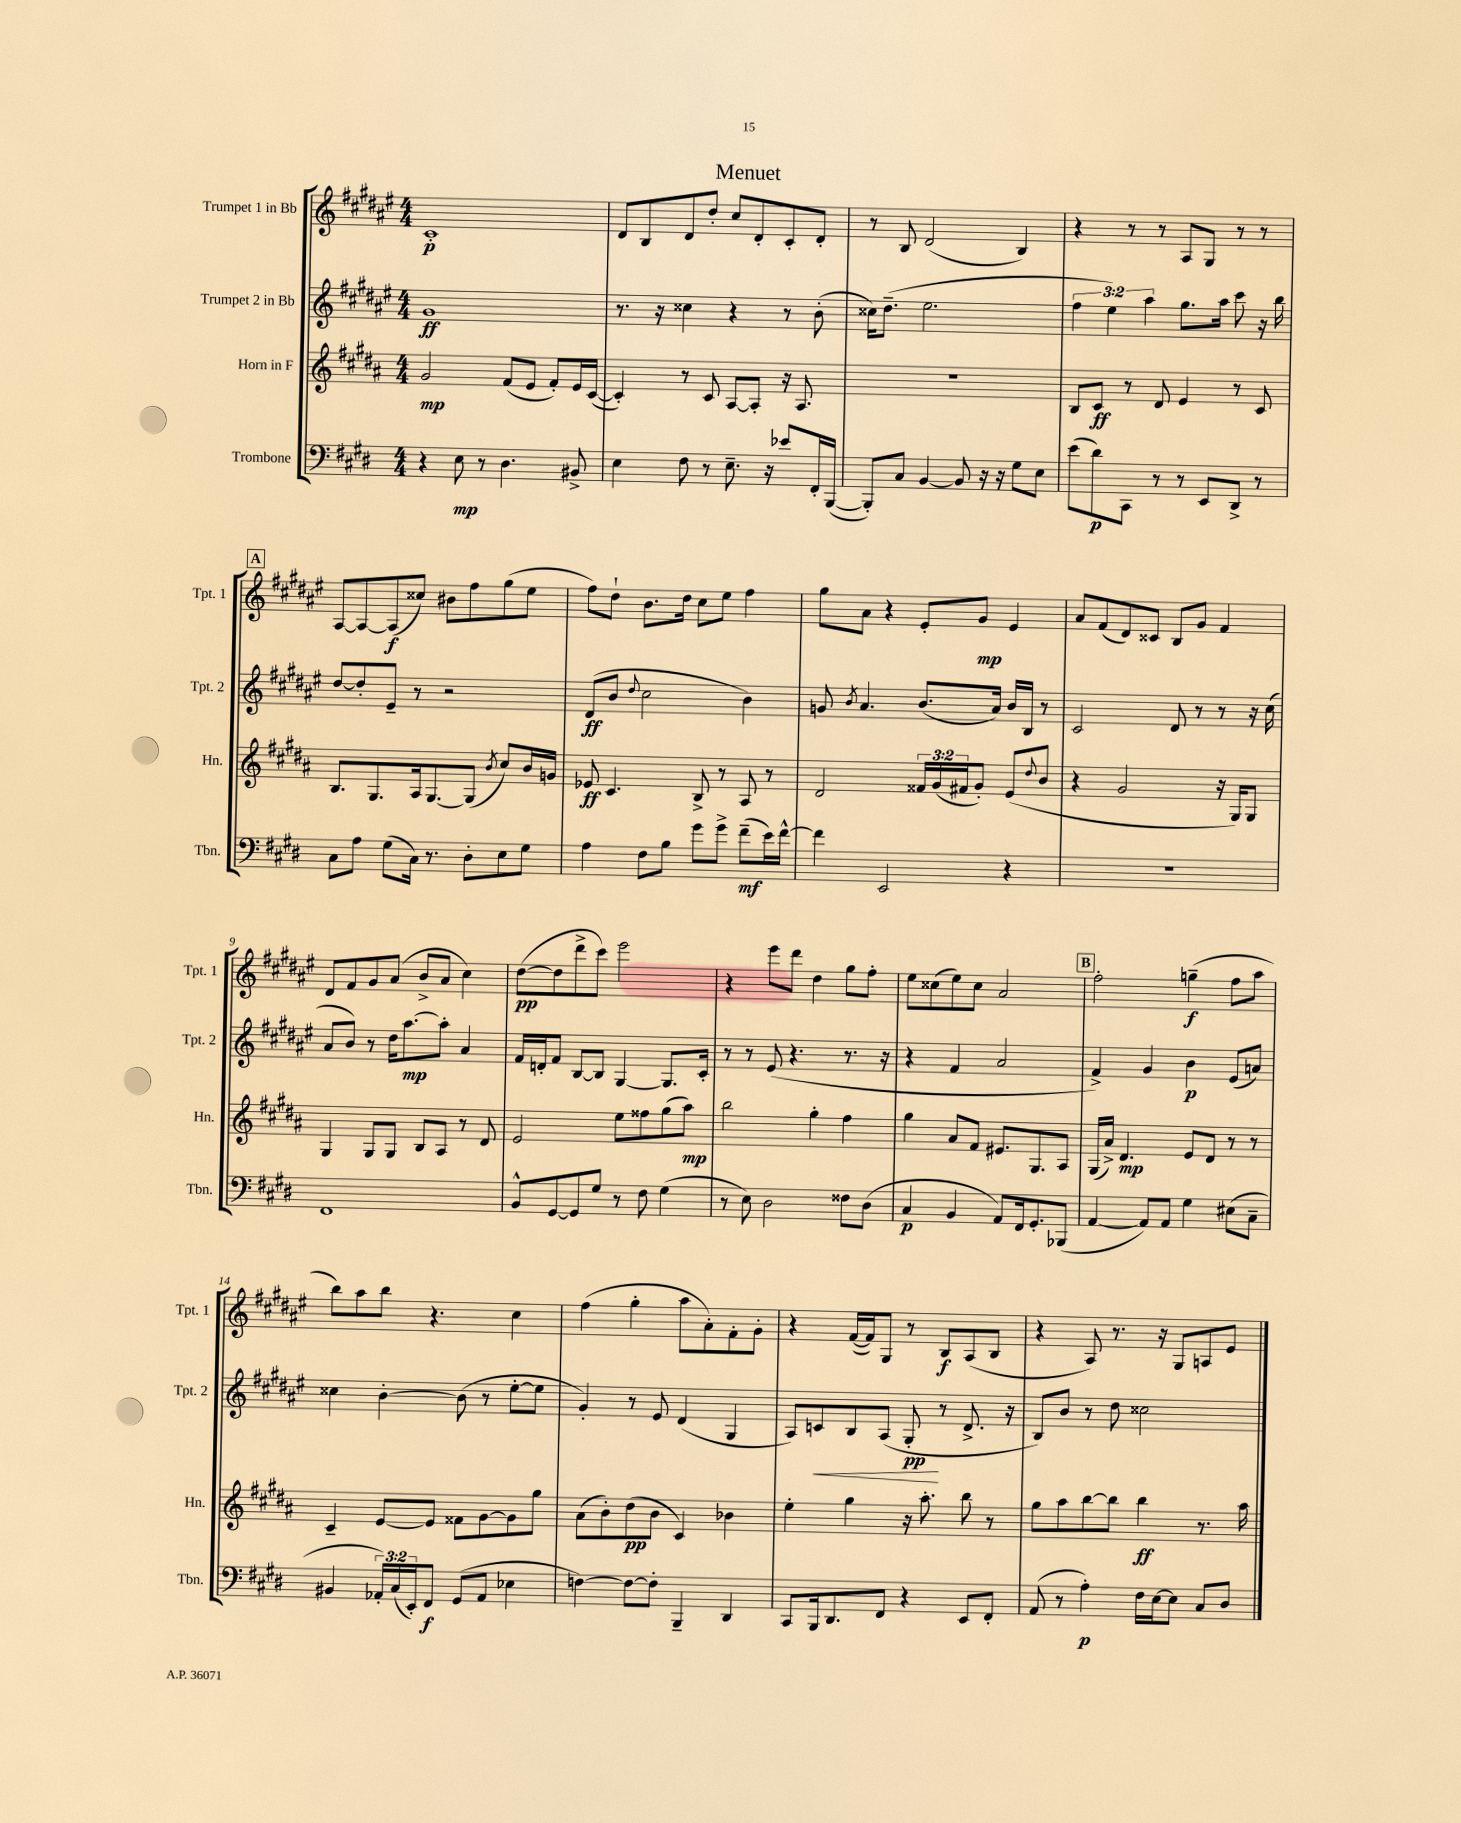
\header { title = "Menuet" }
<<
\new StaffGroup <<
\new Staff = "s0" \with { instrumentName = "Trumpet 1 in Bb" shortInstrumentName = "Tpt. 1" } {
    \clef treble \key fis \major \numericTimeSignature \time 4/4
    cis'1-.\p |
    dis'8 b8 dis'8 dis''8-. cis''8 dis'8-. cis'8-. dis'8-. |
    r8 b8 dis'2( b4) |
    r4 r8 r8 ais8 gis8 r8 r8 |
    \mark \markup { \box "A" } ais8~ ais8~ ais8\f( cisis''8) bis'8 fis''8 gis''8( eis''8 |
    fis''8) dis''8-! b'8. dis''16 cis''8 eis''8 fis''4 |
    gis''8 ais'8 r4 eis'8-. gis'8\mp eis'4 |
    ais'8 fis'8( dis'8) cisis'8 b8 gis'8 fis'4 |
    dis'8 fis'8 gis'8 ais'8( b'8-> ais'8 cis''4) |
    dis''8~\pp( dis''8 dis'''8-> cis'''8) eis'''2 |
    r4 eis'''8 dis'''8 dis''4 gis''8 fis''8-. |
    eis''8 cisis''8( eis''8) cisis''8 ais'2 |
    \mark \markup { \box "B" } fis''2-. g''4--\f( fis''8 ais''8 |
    b''8) ais''8 b''8 r4. cis''4 |
    fis''4( gis''4-. ais''8 ais'8-.) fis'8-. gis'8-. |
    r4 fis'16~( fis'16) gis8 r8 b8\f ais8( b8 |
    r4 ais8) r8. r16 gis8 a8 eis'8 \bar "|." |
}
\new Staff = "s1" \with { instrumentName = "Trumpet 2 in Bb" shortInstrumentName = "Tpt. 2" } {
    \clef treble \key fis \major \numericTimeSignature \time 4/4 \override Staff.TupletNumber.text = #tuplet-number::calc-fraction-text
    gis'1\ff |
    r8. r16 cisis''4 r4 r8 b'8-.( |
    cisis''16) dis''8.--( eis''2. |
    \tuplet 3/2 { fis''4 eis''4) ais''4 } gis''8. ais''16 cis'''8 r16 b''16 |
    \mark \markup { \box "A" } dis''8~ dis''8-. eis'8-- r8 r2 |
    dis'8\ff( b'8 \appoggiatura { dis''8 } cis''2 b'4) |
    g'8 \acciaccatura { b'8 } ais'4. b'8.( ais'16) b'16 b16 r8 |
    cis'2 dis'8 r8 r8 r16 cis''16( |
    ais'8 b'8) r8 dis''16 ais''8.~\mp ais''8-. ais'4 |
    fis'16 d'16-. fis'8 b8~ b8 gis4~ gis8. cis'16-. |
    r8 r8 eis'8( r4. r8. r16 |
    r4 fis'4 ais'2 |
    \mark \markup { \box "B" } fis'4->) gis'4 b'4\p eis'8( a'8) |
    cisis''4 b'4~-. b'8( r8 eis''8~-. eis''8 |
    gis'4-.) r8 eis'8 dis'4( gis4 |
    ais8) c'8\< b8 ais8( gis8-.\pp\! r8 dis'8.-> r16 |
    b8) b'8 r8 dis''8 cisis''2 \bar "|." |
}
\new Staff = "s2" \with { instrumentName = "Horn in F" shortInstrumentName = "Hn." } {
    \clef treble \key b \major \numericTimeSignature \time 4/4 \override Staff.TupletNumber.text = #tuplet-number::calc-fraction-text
    gis'2\mp fis'8( e'8 fis'8-.) e'16 cis'16~( |
    cis'4-.) r8 cis'8 ais8~ ais8-. r16 ais8. |
    R1 |
    b8 cis'8\ff r8 dis'8 e'4 r8 cis'8 |
    \mark \markup { \box "A" } b8. gis8. ais16 gis8.~ gis8( \acciaccatura { b'8 } cis''8) b'16 g'16 |
    ees'8\ff cis'4. b8-> r8 ais8 r8 |
    dis'2 \tuplet 3/2 { fisis'16 gis'16( fis'16 } gis'8-.) e'8( \appoggiatura { dis''8 } b'8 |
    r4 gis'2 r16 gis16) gis8 |
    gis4 gis8 gis8 b8 ais8 r8 dis'8 |
    e'2 e''8 fisis''8 gis''8( ais''8\mp) |
    b''2 gis''4-. fis''4 |
    gis''4 ais'8 fis'8 eis'8. gis8. ais8 |
    \mark \markup { \box "B" } gis16( ais'16->) dis'4.\mp e'8 dis'8 r8 r8 |
    cis'4-- e'8~ e'8 fisis'8 gis'8~ gis'8 gis''8 |
    ais'8( b'8-.) dis''8\pp( b'8 cis'4) bes'4 |
    e''4-. gis''4 r16 ais''8.-. b''8 r8 |
    gis''8 ais''8 b''8~ b''8 b''4\ff r8. ais''16 \bar "|." |
}
\new Staff = "s3" \with { instrumentName = "Trombone" shortInstrumentName = "Tbn." } {
    \clef bass \key e \major \numericTimeSignature \time 4/4 \override Staff.TupletNumber.text = #tuplet-number::calc-fraction-text
    r4 e8\mp r8 dis4. bis,8-> |
    e4 fis8 r8 e8.-- r16 ees'8 fis,16-. b,,16~( |
    b,,8-.) cis8 b,4~ b,8 r16 r16 gis8 e8 |
    e'8( dis'8\p) cis,8 r8 r8 e,8 dis,8-> r8 |
    \mark \markup { \box "A" } cis8 a8 gis8( cis16) r8. dis8-. e8 gis8 |
    a4 fis8 b8 gis'8 gis'8-> fis'8--\mf( e'16) fis'16~-^ |
    fis'4 e,2 r4 |
    R1 |
    fis,1 |
    b,8-^ gis,8~ gis,8 gis8 r8 fis8 gis4( |
    r8 e8) dis2 fisis8 dis8( |
    cis4\p b,4 a,8) fis,16 gis,8.-. bes,,8( |
    \mark \markup { \box "B" } a,4~ a,8) a,8 gis4 eis8( cis8-- |
    bis,4 \tuplet 3/2 { aes,16-.) cis16( e,16-.) } fis,8\f gis,8( aes,8 ees4 |
    f4~) f8~ f8-. b,,4-- dis,4 |
    cis,8 b,,16 dis,8. fis,8 r4 e,8 fis,8-. |
    a,8( r8 a4-.\p) fis16 e16~ e8 cis8 dis8 \bar "|." |
}
>>
>>
